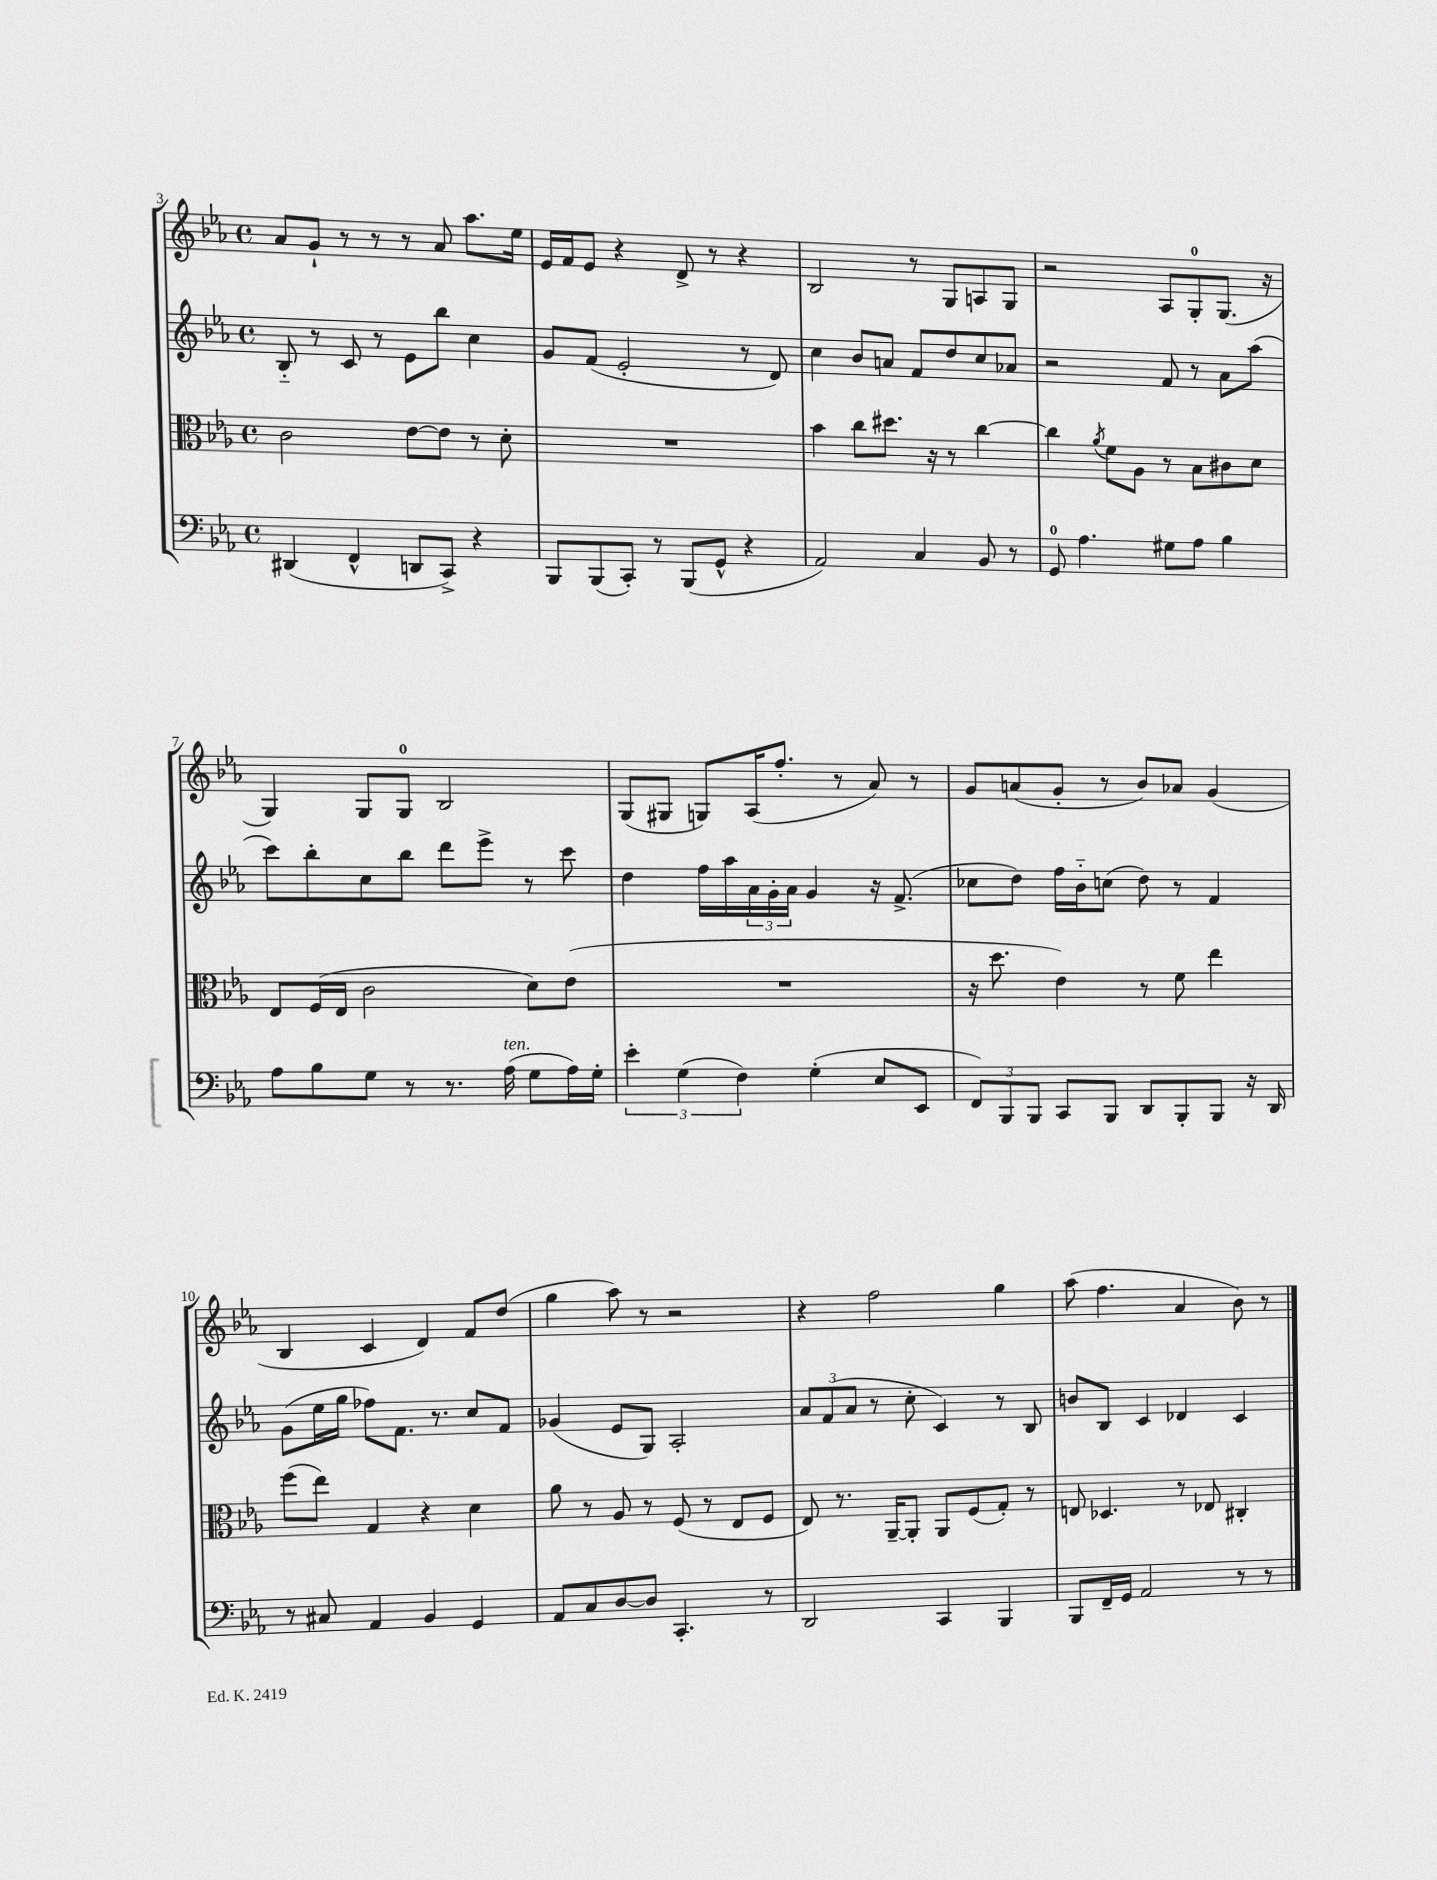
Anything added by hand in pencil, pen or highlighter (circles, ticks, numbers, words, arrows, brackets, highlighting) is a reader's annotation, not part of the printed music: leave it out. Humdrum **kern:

**kern	**kern	**kern	**kern
*staff4	*staff3	*staff2	*staff1
*clefF4	*clefC3	*clefG2	*clefG2
*k[b-e-a-]	*k[b-e-a-]	*k[b-e-a-]	*k[b-e-a-]
*M4/4	*M4/4	*M4/4	*M4/4
*met(c)	*met(c)	*met(c)	*met(c)
(4DD#/	2c\	8B-'~/	8a-/L
.	.	8r	8g`/J
4FF^^/	.	8c/	8r
.	.	8r	8r
8DD/L	[8e-\L	8e-\L	8r
8CC^/J)	8e-\]J	8bb-\J	8a-/
4r	8r	4cc\	8.aa-\L
.	8d'\	.	.
.	.	.	16ee-\Jk
=	=	=	=
8BBB-/L	1r	8g/L	16e-/LL
.	.	.	16f/J
(8BBB-/	.	(8f/J	8e-/J
8CC'/J)	.	2e-'/	4r
8r	.	.	.
(8BBB-/L	.	.	8d^/
8GG^^/J	.	.	8r
4r	.	8r	4r
.	.	8d/)	.
=	=	=	=
2AA-/)	4b-\	4cc\	2B-/
.	8cc\L	8b-/L	.
.	8.dd#\J	8a/J	.
4C/	.	8f/L	8r
.	16r	.	.
.	8r	8dd/	8G/L
8BB-/	[4cc\	8cc/	8A/
8r	.	8a-/J	8G/J
=	=	=	=
8GG/	4cc\]	2r	2r
4.A-\	.	.	.
.	8qa-/	.	.
.	8f\L	.	.
.	8A-\J	.	.
8G#\L	8r	8f/	8A-/L
8A-\J	8B-\L	8r	8G'/
4B-\	8c#\	8a-\L	(8.G/J
.	8d\J	(8aa-\J	.
.	.	.	16r
=	=	=	=
8A-\L	8E-/L	8ccc\L)	4G/)
8B-\	(16F/L	8bb-'\	.
.	16E-/JJ	.	.
8G\J	2c\	8cc\	8G/L
8r	.	8bb-\J	8G/J
8.r	.	8ddd\L	2B-/
.	.	8eee-^\J	.
(16A-\	.	.	.
8G\L	8d\L)	8r	.
16A-\L)	(8e-\J	8ccc\	.
16G'\JJ	.	.	.
=	=	=	=
6e-'\	1r	4dd\	(8G/L
.	.	.	8G#/J
(6G\	.	.	.
.	.	16ff\LL	8G/L)
.	.	16aa-\	.
6F\)	.	.	.
.	.	24a-\	(16A-/K
.	.	24g'\	.
.	.	.	8.ff'/J
.	.	24a-\JJ	.
(4G'\	.	4g/	.
.	.	.	8r
8E-/L	.	16r	8a-/)
.	.	(8.f^/	.
8EE-/J	.	.	8r
=	=	=	=
12FF/L)	16r	8cc-\L	8g/L
.	8.dd\	.	.
12BBB-/	.	.	.
.	.	8dd\J)	(8a/
12BBB-/J	.	.	.
8CC/L	4e-\)	16ff\LL	8g'/J
.	.	16b-'~\J	.
8BBB-/J	.	(8cc\J	8r
8DD/L	8r	8dd\)	8b-/L)
8BBB-'/	8f\	8r	8a-/J
8BBB-/J	4ee-\	4f/	(4g/
16r	.	.	.
16DD/	.	.	.
=	=	=	=
8r	(8ff\L	(8g\L	4B-/
8C#/	8ee-\J)	16ee-\L	.
.	.	16gg\JJ	.
4AA-/	4G/	8ff-\L)	4c/
.	.	8.f\J	.
4BB-/	4r	.	4d/)
.	.	8.r	.
4GG/	4d\	8cc/L	8f/L
.	.	8f/J	(8dd/J
=	=	=	=
8AA-/L	8a-\	(4g-/	4gg\
8C/	8r	.	.
[8D/	8A-/	8e-/L	8aa-\)
8D/]J	8r	8G/J)	8r
4.CC'/	(8F/	2A-'/	2r
.	8r	.	.
.	8E-/L	.	.
8r	8F/J	.	.
=	=	=	=
2DD/	8E-/)	12a-/L	4r
.	.	(12f/	.
.	8.r	.	.
.	.	12a-/J	.
.	.	8r	2ff\
.	[16AA-~/LK	.	.
.	8AA-'/]J	8cc'\	.
4CC/	8AA-/L	4c/)	.
.	(8F/	.	.
4BBB-/	8G'/J)	8r	4gg\
.	8r	8B-/	.
=	=	=	=
8BBB-/L	8E/	8b/L	(8aa-\
16FF~/L	4.D-/	8B-/J	4.ff\
16GG/JJ	.	.	.
2AA-/	.	4c/	.
.	8r	4d-/	4a-/
.	8E-/	.	.
8r	4C#'/	4c/	8b-\)
8r	.	.	8r
==	==	==	==
*-	*-	*-	*-
